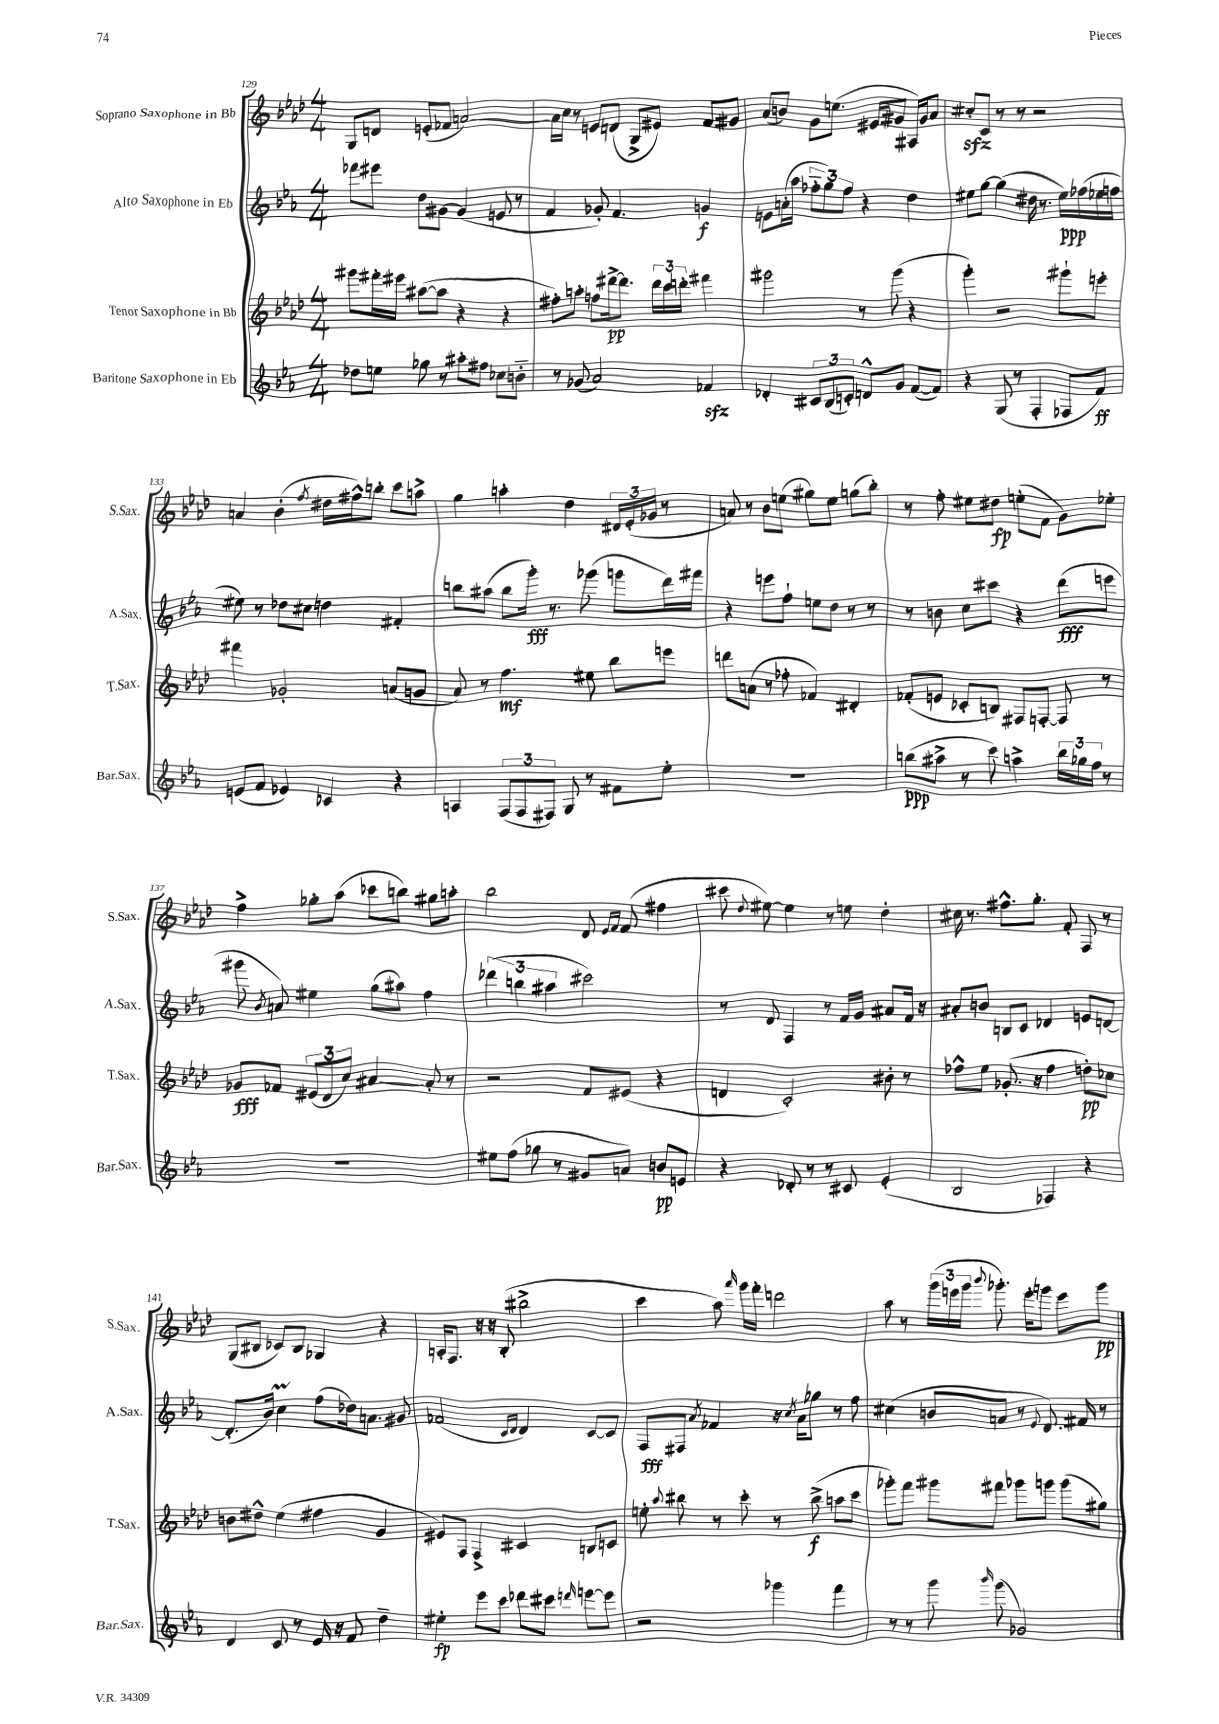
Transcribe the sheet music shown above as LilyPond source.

<<
\new StaffGroup <<
\new Staff = "s0" \with { instrumentName = "Soprano Saxophone in Bb" shortInstrumentName = "S.Sax." } {
    \clef treble \key aes \major \numericTimeSignature \time 4/4
    \autoBeamOff g8[ d'8] e'8[-.( fes'8] a'2~) |
    a'16[ c''16] r8 e'8[ d'8]( g8[-> eis'8]) f'8[ gis'8] |
    aes'8[( b'8]) g'8[ e''8.]( eis'16[ gis'8] ais16[) gis'16 aes'8] |
    cis''8[-.\sfz c'8] r8 r8 r2 |
    a'4 bes'4-.( \acciaccatura { f''8 } dis''16[ fis''16-^) b''8]-. c'''8[ a''8]-> |
    g''4 a''4-. des''4 \tuplet 3/2 { dis'16[ ees'16-.( ges'16] } r8 |
    a'8) r8 bes'8[ e''8]( gis''8[) e''8] g''8[( bes''8]-.) |
    r8 f''8-. eis''8[ dis''8]\fp e''8[-.( f'8] g'8[) ees''8]-. |
    f''4-> ges''8[-. aes''8]( ces'''8[ b''8]) gis''8[ a''8]-. |
    bes''2 des'8 \grace { ees'16[ f'16] } f'8( fis''4 |
    cis'''8 \appoggiatura { des''8 } eis''8~) eis''4 r8 e''8 des''4-. |
    cis''16 r8. fis''8.[-^ g''8.]-. f'8-. f8 r8 |
    g8[( bis8] ces'8[) bis8] ges4 r4 |
    a16[-. f8.] r16 r16 bes8-.( bis''2-> |
    c'''4 aes''8) \grace { aes'''16 } g'''16[ f'''16]-. d'''2 |
    aes''8 r8 \tuplet 3/2 { g'''16[( e'''16 g'''16] } \appoggiatura { bes'''8 } ges'''8.-.) e'''16[-. g'''8] e'''8[ g'''8]\pp \bar "|." |
}
\new Staff = "s1" \with { instrumentName = "Alto Saxophone in Eb" shortInstrumentName = "A.Sax." } {
    \clef treble \key ees \major \numericTimeSignature \time 4/4
    \autoBeamOff fes'''8[ eis'''8] d''8[ gis'8]~ gis'4( e'8 r8 |
    f'4 ges'8-.) f'4. g'4\f |
    e'8[ a'16-.( aes''16] \tuplet 3/2 { fes''8[-_ g''8) fes''8] } r4 d''4 |
    eis''8[ g''8]~ g''4( dis''16 r8. eis''16[\ppp) fes''16( ees''16 f''16] |
    eis''8) r8 des''8[ cis''8] d''4 fis'4-. |
    b''8[ ais''8]( b''8[ g'''16]-.\fff) r8. ges'''8( g'''8[ d'''16) fis'''16] |
    r4 e'''8[ f''8]-! e''8[ d''8] r8 r8 |
    r8 b'8 c''8[ cis'''8] r4 d'''8[\fff( e'''8] |
    gis'''8 \acciaccatura { bes'8 } a'8) eis''4 g''8[( ais''8]) f''4 |
    \tuplet 3/2 { des'''4( b''4 ais''4 } cis'''2) |
    r8 d'8 f4 r8 f'16[ g'16] ais'8[ f'16] r16 |
    ais'8[-. b'8] b8[ c'8] des'4 e'8[ d'8]~ |
    d'8.[-.( bes'16]) c''4\prall f''8[( des''16) a'8.] gis'8 |
    fes'2( \grace { c'16[ d'16] } d'4) c'8[~ c'8] |
    f8[\fff fis8] \acciaccatura { aes'8 } fes'4 r16 \acciaccatura { c''8 } aes'16[ ges''8] r8 f''8 |
    cis''4( b'8[ a'8] r8 \appoggiatura { ees'8 } d'8.) fis'16 r8 \bar "|." |
}
\new Staff = "s2" \with { instrumentName = "Tenor Saxophone in Bb" shortInstrumentName = "T.Sax." } {
    \clef treble \key aes \major \numericTimeSignature \time 4/4
    \autoBeamOff gis'''8[ fis'''16-. eis'''16] ais''8[~( ais''8] r4 r4 |
    fis''8[-.) a''8]-. f''8[ dis'''16~->\pp dis'''8.] \tuplet 3/2 { dis'''16[ c'''16 d'''16]-. } fis'''4 |
    gis'''2 r8 gis'''8( r4 |
    g'''4-.) r2 gis'''8[-! e'''8]-. |
    fis'''4 ges'2-. a'8[( g'8] |
    aes'8) r8 f''4.\mf eis''8 bes''8[ e'''8] |
    d'''8[ a'8]( r8 fes''8-. fes'4) dis'4-. |
    fes'8[-.( e'8] ces'8[-. b8]) fis8[ f8]~-. f8 r8 |
    ges'8[\fff fes'8] \tuplet 3/2 { eis'8[( des'8 c''8]) } ais'4~ ais'8-. r8 |
    r2 f'8[ eis'8]( r4 |
    d'4 c'2-.) bis'8-. r8 |
    fes''8[-^ ees''8] ges'8.-.( r16 fes''4 d''8[-.\pp) ces''8] |
    b'8[ dis''8]-^ ees''4( fis''4 g'4 |
    eis'8[) f8] f4-> cis'4 b8[ c'8] |
    e''8-. \appoggiatura { aes''8 } bis''8 r8 c'''8-. r8 bis''8->\f( a''8[ c'''8] |
    ges'''8[-.) f'''8] gis'''8[ fis'''8] ges'''8[ g'''8] g'''8[( gis''8]) \bar "|." |
}
\new Staff = "s3" \with { instrumentName = "Baritone Saxophone in Eb" shortInstrumentName = "Bar.Sax." } {
    \clef treble \key ees \major \numericTimeSignature \time 4/4
    \autoBeamOff des''8[ e''8] ges''8 r8 ais''8[-. fis''8] ces''8[ b'8]-_ |
    r8 ges'8( aes'2) fes'4\sfz |
    des'4-. \tuplet 3/2 { cis'8[ bes8( c'8]-.) } d'8[-^ g'8] f'8[~( f'8]) |
    r4 g8( r8 f4-. fes8[ f'8]\ff) |
    e'8[( f'8] ees'4) ces'4 r4 |
    a4 \tuplet 3/2 { f8[( f8 fis8]) } g8 r8 fis'8[ ees''8]-. |
    R1 |
    b''8[\ppp( ais''8]-> r8 c'''8) a''4-> \tuplet 3/2 { b''16[ ges''16 f''16] } r8 |
    R1 |
    eis''8[ f''8]( ges''8 r8 gis'8[ a'8]) b'8[\pp e'8] |
    r4 des'8-. r8 r8 cis'8 ees'4-.( |
    bes2 fes4) r4 |
    d'4 c'8 r8 ees'16 r16 f'8 d''4-- |
    eis''4-.\fp ees'''8[ c'''8] des'''8[ cis'''8] \grace { d'''16 } e'''8[~ e'''8] |
    r2 ges'''4 f'''4 |
    r8 r8 g'''8 \grace { bes'''16 } g'''8( ges'2) \bar "|." |
}
>>
>>
\layout { \context { \Score currentBarNumber = #129 } }
